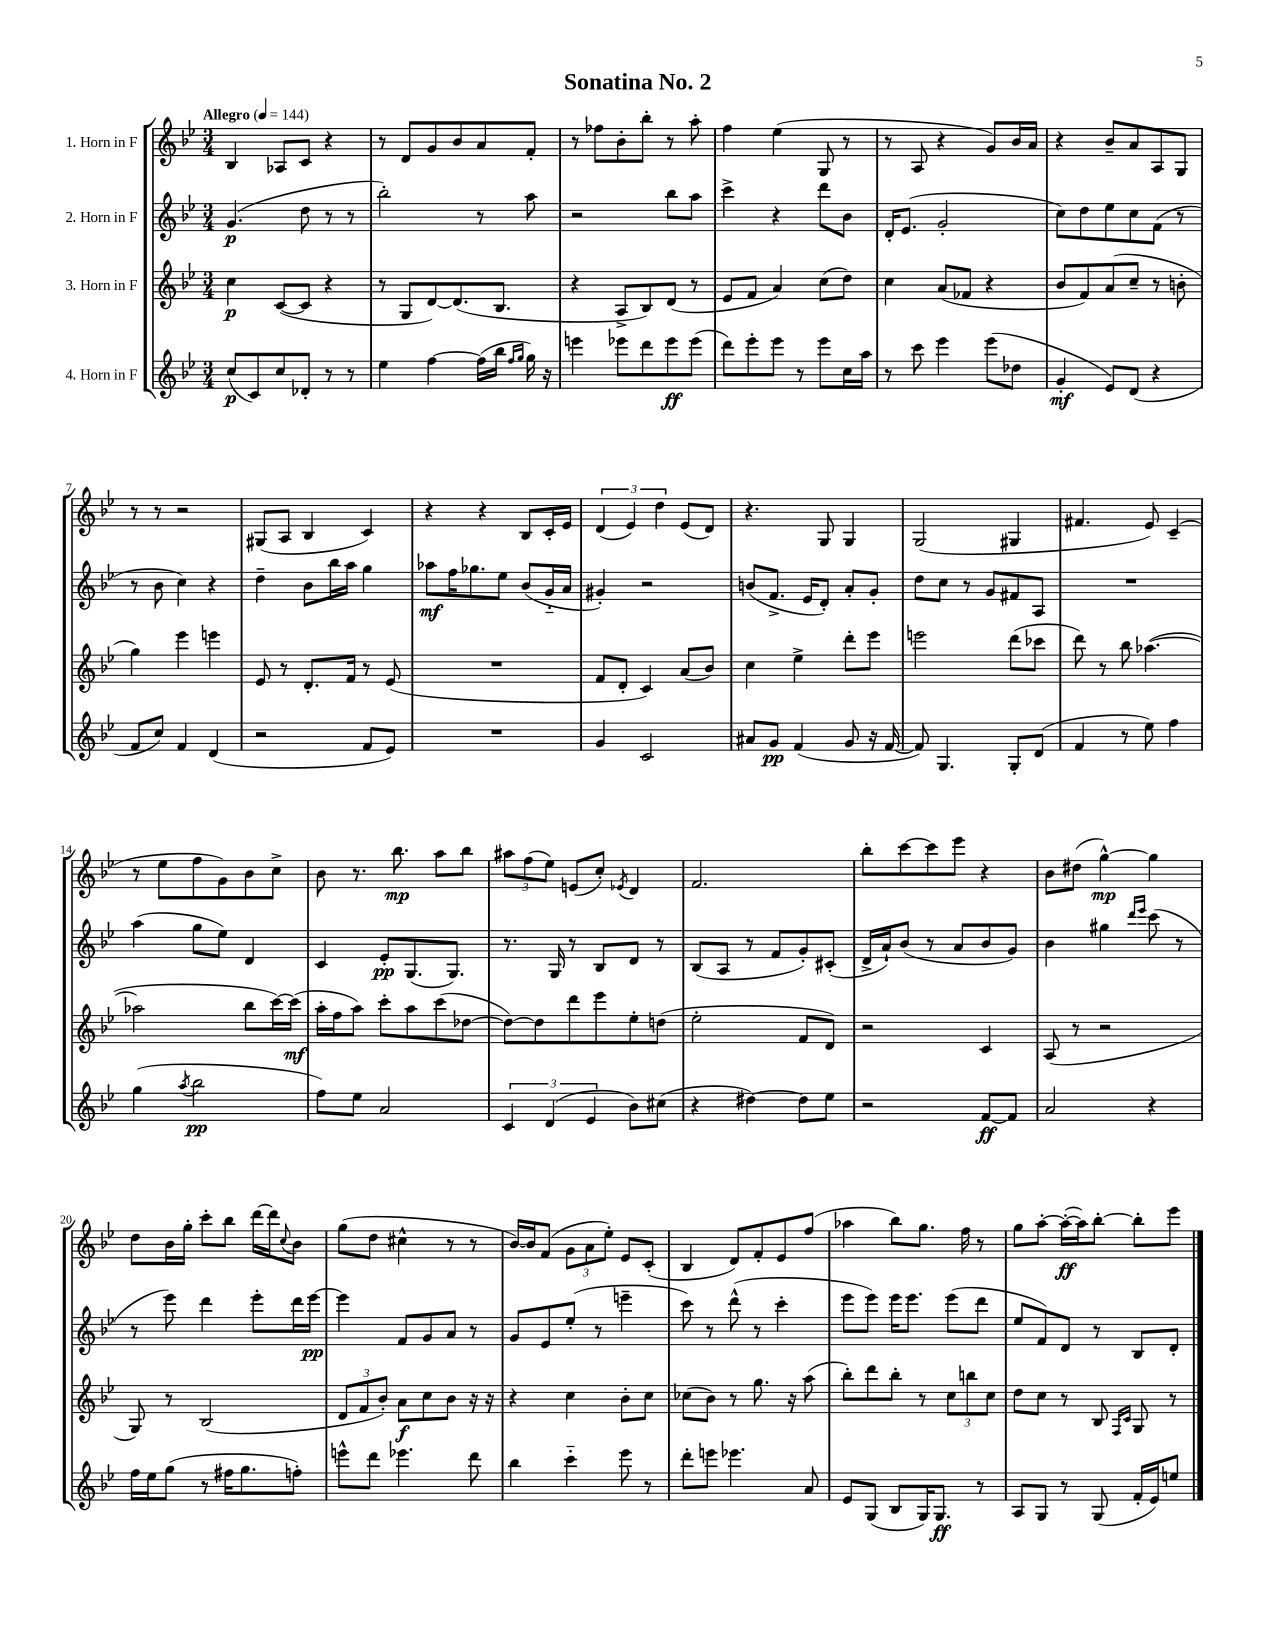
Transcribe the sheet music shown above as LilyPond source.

\header { title = "Sonatina No. 2" }
<<
\new StaffGroup <<
\new Staff = "s0" \with { instrumentName = "1. Horn in F" } {
    \clef treble \key bes \major \numericTimeSignature \time 3/4 \tempo "Allegro" 4 = 144
    bes4 aes8 c'8 r4 |
    r8 d'8 g'8 bes'8 a'8 f'8-. |
    r8 fes''8 bes'8-. bes''8-. r8 a''8-. |
    f''4 ees''4( g8 r8 |
    r8 a8 r4 g'8) bes'16 a'16 |
    r4 bes'8-- a'8 a8 g8 |
    r8 r8 r2 |
    gis8( a8 bes4 c'4) |
    r4 r4 bes8 c'16-. ees'16 |
    \tuplet 3/2 { d'4( ees'4) d''4 } ees'8( d'8) |
    r4. g8 g4 |
    g2( gis4 |
    fis'4. ees'8) c'4--( |
    r8 ees''8 f''8 g'8) bes'8 c''8-> |
    bes'8 r8. bes''8.\mp a''8 bes''8 |
    \tuplet 3/2 { ais''8 f''8( ees''8) } e'8( c''8-.) \acciaccatura { ees'8 } d'4 |
    f'2. |
    bes''8-. c'''8~ c'''8 ees'''8 r4 |
    bes'8 dis''8( g''4~-^\mp) g''4 |
    d''8 bes'16 g''16-. c'''8-. bes''8 d'''16~ d'''16 \appoggiatura { c''8 } bes'8 |
    g''8( d''8 cis''4-^ r8 r8 |
    bes'16~) bes'16 f'8( \tuplet 3/2 { g'8 a'8 ees''8-.) } ees'8 c'8-.( |
    bes4 d'8) f'8-. ees'8 f''8( |
    aes''4 bes''8) g''8. f''16 r8 |
    g''8 a''8~-. a''16~-.\ff( a''16) bes''8~-. bes''8-. ees'''8 \bar "|." |
}
\new Staff = "s1" \with { instrumentName = "2. Horn in F" } {
    \clef treble \key bes \major \numericTimeSignature \time 3/4
    g'4.\p( d''8 r8 r8 |
    bes''2-.) r8 a''8 |
    r2 bes''8 a''8 |
    c'''4-> r4 d'''8 bes'8 |
    d'16-. ees'8.( g'2-. |
    c''8) d''8 ees''8 c''8 f'8( r8 |
    r8 bes'8 c''4) r4 |
    d''4-- bes'8 bes''16 a''16 g''4 |
    aes''8\mf f''16 ges''8. ees''8 bes'8( g'16-_ a'16 |
    gis'4-.) r2 |
    b'8( f'8.-> ees'16 d'8-.) a'8-. g'8-. |
    d''8 c''8 r8 g'8 fis'8 a8 |
    R2. |
    a''4( g''8 ees''8) d'4 |
    c'4 ees'8-.\pp g8.( g8.) |
    r8. g16 r8 bes8 d'8 r8 |
    bes8( a8 r8 f'8 g'8-.) cis'8-.( |
    d'16-> a'16-!) bes'8( r8 a'8 bes'8 g'8) |
    bes'4 gis''4 \grace { d'''16 ees'''16 } c'''8( r8 |
    r8 ees'''8) d'''4 ees'''8-. d'''16 ees'''16~\pp |
    ees'''4 f'8 g'8 a'8 r8 |
    g'8 ees'8 ees''8-.( r8 e'''4-- |
    c'''8) r8 d'''8-^( r8 c'''4-. |
    ees'''8 ees'''8) ees'''16 ees'''8. ees'''8( d'''8 |
    ees''8 f'8) d'8 r8 bes8 d'8-. \bar "|." |
}
\new Staff = "s2" \with { instrumentName = "3. Horn in F" } {
    \clef treble \key bes \major \numericTimeSignature \time 3/4
    c''4\p c'8~( c'8 r4 |
    r8 g8 d'8~) d'8.( bes8. |
    r4 a8-> bes8) d'8( r8 |
    ees'8 f'8 a'4) c''8( d''8) |
    c''4 a'8( fes'8 r4 |
    bes'8 f'8) a'8( c''8-- r8 b'8-. |
    g''4) ees'''4 e'''4 |
    ees'8 r8 d'8.-. f'16 r8 ees'8( |
    R2. |
    f'8 d'8-. c'4) a'8( bes'8) |
    c''4 ees''4-> d'''8-. ees'''8 |
    e'''2 d'''8( ces'''8 |
    d'''8) r8 bes''8 aes''4.~( |
    aes''2 bes''8 c'''16~) c'''16\mf( |
    a''16-. f''16 a''8) c'''8-. a''8 c'''8( des''8~ |
    des''8~) des''8 d'''8 ees'''8 ees''8-. d''8( |
    ees''2-. f'8 d'8) |
    r2 c'4 |
    a8( r8 r2 |
    g8) r8 bes2( |
    \tuplet 3/2 { d'8 f'8 bes'8-.) } a'8\f c''8 bes'8 r16 r16 |
    r4 c''4 bes'8-. c''8 |
    ces''8( bes'8) r8 g''8. r16 a''8( |
    bes''8-.) d'''8 bes''8-. r8 \tuplet 3/2 { c''8 b''8 c''8 } |
    d''8 c''8 r8 bes8 \grace { f16 c'16 } g8 r8 \bar "|." |
}
\new Staff = "s3" \with { instrumentName = "4. Horn in F" } {
    \clef treble \key bes \major \numericTimeSignature \time 3/4
    c''8\p( c'8) c''8 des'8-. r8 r8 |
    ees''4 f''4~ f''16( bes''16 \grace { f''16 g''16 } g''16) r16 |
    e'''4 ees'''8 d'''8 ees'''8\ff ees'''8( |
    d'''8) ees'''8-. ees'''8 r8 ees'''8 c''16 a''16 |
    r8 c'''8 ees'''4 ees'''8( des''8 |
    g'4-.\mf ees'8) d'8( r4 |
    f'8 c''8) f'4 d'4( |
    r2 f'8 ees'8) |
    R2. |
    g'4 c'2 |
    ais'8 g'8\pp f'4( g'8 r16 f'16~ |
    f'8) g4. g8-. d'8( |
    f'4 r8 ees''8) f''4 |
    g''4( \acciaccatura { a''8 } bes''2\pp |
    f''8) ees''8 a'2 |
    \tuplet 3/2 { c'4 d'4( ees'4 } bes'8) cis''8( |
    r4 dis''4~) dis''8 ees''8 |
    r2 f'8~\ff f'8 |
    a'2 r4 |
    f''16 ees''16 g''8( r8 fis''16 g''8. f''8-.) |
    e'''8-^ d'''8 ees'''4. d'''8 |
    bes''4 c'''4-_ ees'''8 r8 |
    d'''8-. e'''8 ees'''4. a'8 |
    ees'8 g8( bes8 g16) g8.\ff r8 |
    a8 g8 r8 g8( f'16-. ees'16) e''8 \bar "|." |
}
>>
>>
